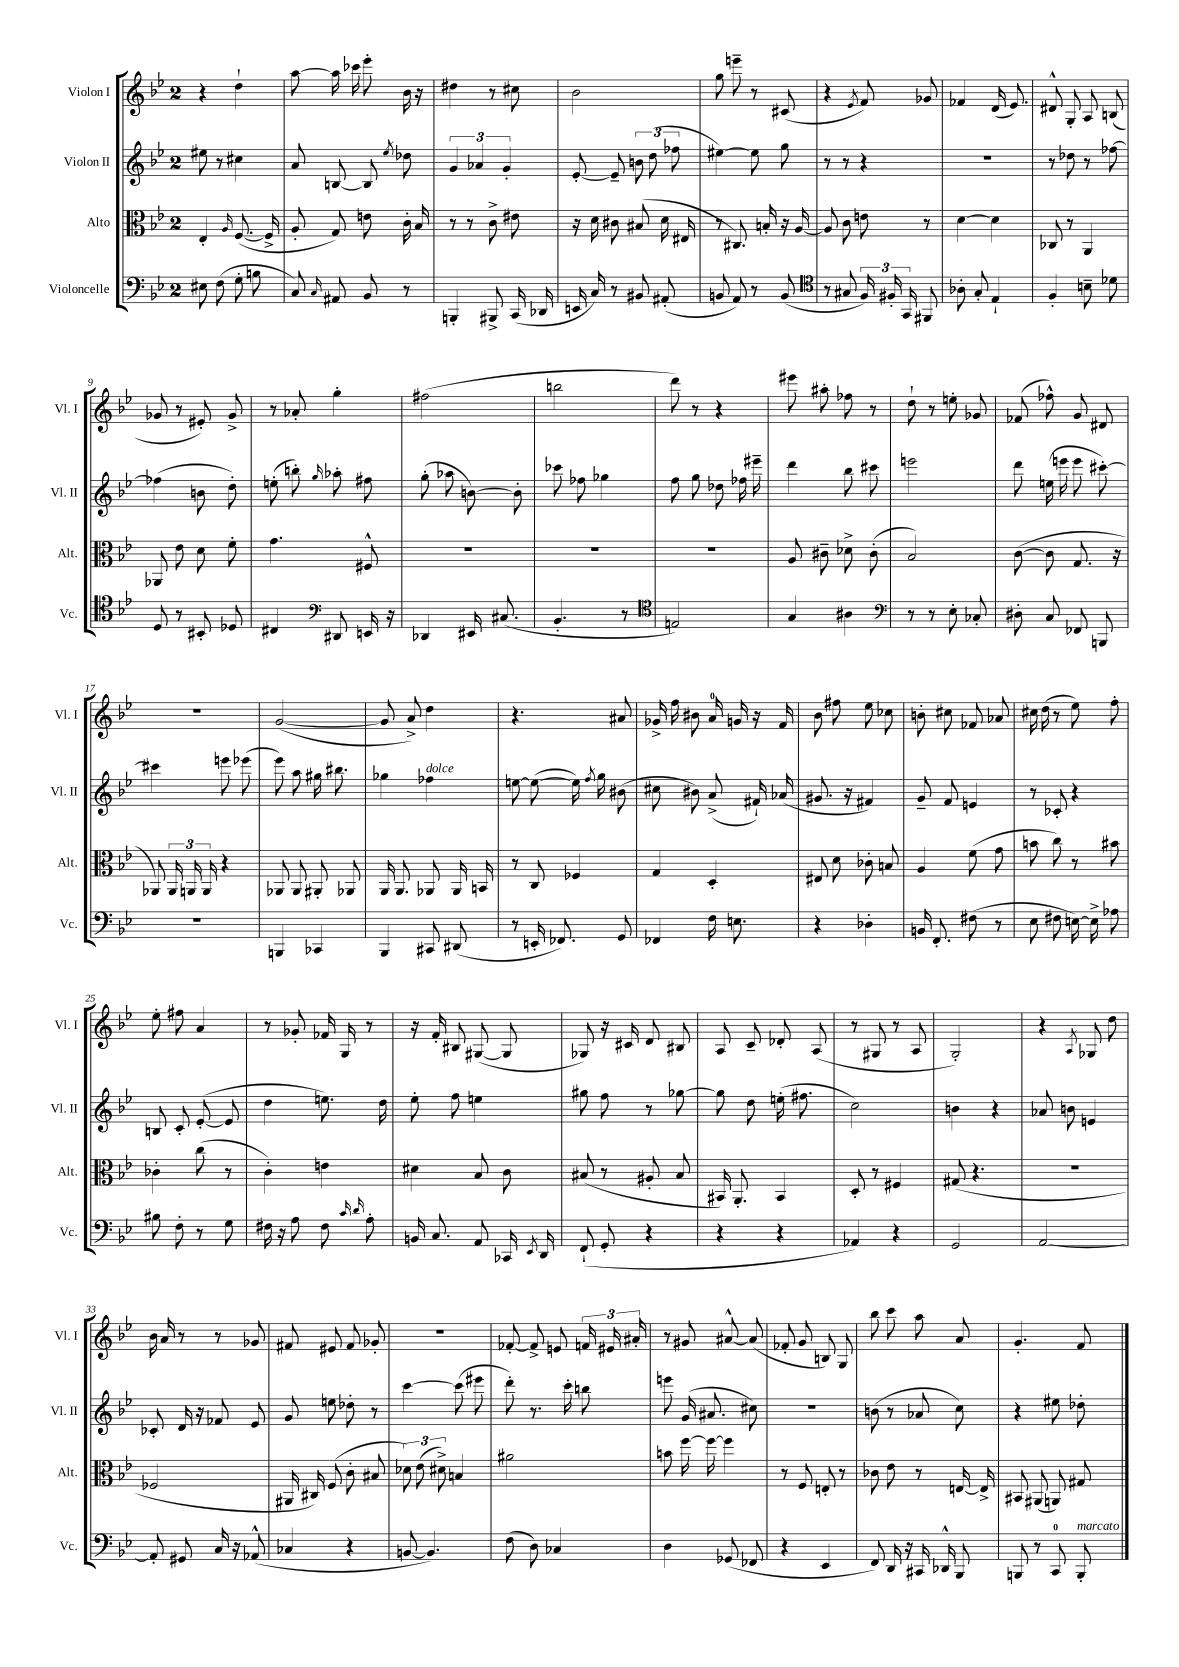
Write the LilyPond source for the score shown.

<<
\new StaffGroup <<
\new Staff = "s0" \with { instrumentName = "Violon I" shortInstrumentName = "Vl. I" } {
    \clef treble \key bes \major \once \override Staff.TimeSignature.style = #'single-digit \time 2/4
    \autoBeamOff r4 d''4-! |
    a''8~ a''16 ces'''16 ees'''8-. bes'16 r16 |
    dis''4 r8 cis''8 |
    bes'2 |
    g''8 e'''8-- r8 cis'8( |
    r4 \acciaccatura { ees'8 } f'8) ges'8 |
    fes'4 d'16( ees'8.) |
    dis'8-^ g8-. a8 b8( |
    ges'8 r8 eis'8-.) ges'8-> |
    r8 aes'8-. g''4-. |
    fis''2( |
    b''2 |
    d'''8) r8 r4 |
    eis'''8 ais''8-. fes''8 r8 |
    d''8-! r8 e''8-. ges'8 |
    fes'8( fes''8-^) g'8 dis'8 |
    R2 |
    g'2~( |
    g'8 a'8->) d''4 |
    r4. ais'8 |
    ges'16-> f''16 bis'8 a'16-0 g'16 r16 f'16 |
    bes'8 fis''8 ees''8 ces''8 |
    b'8-. cis''8 fes'8 aes'8 |
    cis''16 d''16( r8 ees''8) f''8-. |
    ees''8-. fis''8 a'4 |
    r8 ges'8-. fes'16 g16 r8 |
    r16 f'16-. bis8 gis8~( gis8 |
    ges8) r16 cis'16 d'8 bis8 |
    a8 c'8-- des'8-. a8( |
    r8 gis8 r8 a8 |
    g2-.) |
    r4 \acciaccatura { a8 } ges8 d''8 |
    bes'16 a'16 r8 r8 ges'8 |
    fis'8 eis'8 fis'8 ges'8-. |
    r2 |
    fes'8~-. fes'8-> e'8 \tuplet 3/2 { f'16 eis'16 ais'16-. } |
    r8 gis'8 ais'8~-^ ais'8( |
    fes'8-. g'8 b8) g8 |
    bes''8 c'''8 a''8 a'8 |
    g'4.-. f'8 \bar "|." |
}
\new Staff = "s1" \with { instrumentName = "Violon II" shortInstrumentName = "Vl. II" } {
    \clef treble \key bes \major \once \override Staff.TimeSignature.style = #'single-digit \time 2/4
    \autoBeamOff eis''8 r8 cis''4 |
    a'8 b8~ b8 \acciaccatura { ees''8 } des''8 |
    \tuplet 3/2 { g'4 aes'4 g'4-. } |
    ees'8~-. ees'8-- \tuplet 3/2 { b'8 d''8( fes''8 } |
    eis''4~) eis''8 g''8 |
    r8 r8 r4 |
    R2 |
    r8 des''8 r8 fes''8~ |
    fes''4( b'8 d''8-.) |
    e''8-.( b''8-.) \grace { g''16 } aes''8-. fis''8 |
    g''8-.( aes''8 b'8~) b'8-. |
    ces'''8 fes''8 ges''4 |
    f''8 g''8 des''8 fes''16 eis'''16-- |
    d'''4 bes''8 cis'''8 |
    e'''2 |
    d'''8 e''16( e'''16 e'''8 cis'''8~-.) |
    cis'''4 e'''8 ees'''8( |
    ees'''8) a''8 gis''16 bis''8. |
    ges''4 fes''4^\markup { \italic "dolce" } |
    e''8~ e''8~( e''16) \acciaccatura { f''8 } g''16 bis'8( |
    cis''8 bis'8) a'8->( fis'16-!) aes'16( |
    gis'8. r16 fis'4) |
    g'8-- f'8 e'4 |
    r8 ces'8-. r4 |
    b8 c'8-. ees'8~-.( ees'8 |
    d''4 e''8.) d''16 |
    ees''8-. f''8 e''4 |
    gis''8 f''8 r8 ges''8~ |
    ges''8 d''8 e''16-.( fis''8. |
    c''2) |
    b'4 r4 |
    aes'8 b'8 e'4 |
    ces'8-. d'16 r16 fes'8 ees'8 |
    g'8 e''8 des''8-. r8 |
    c'''4~ c'''8( eis'''8 |
    d'''8-.) r8. c'''16-. b''8 |
    e'''8 g'16( ais'8. cis''8) |
    r2 |
    b'8( r8 aes'8 c''8) |
    r4 eis''8 des''8-. \bar "|." |
}
\new Staff = "s2" \with { instrumentName = "Alto" shortInstrumentName = "Alt." } {
    \clef alto \key bes \major \once \override Staff.TimeSignature.style = #'single-digit \time 2/4
    \autoBeamOff ees4-. \grace { a16 } f8.~( f16-> |
    a8-. g8) e'8 c'16-. bes16 |
    r8 r8 c'8-> eis'8 |
    r16 d'16 cis'8 bis8( d'16 eis16 |
    r8 cis8.) b16-. r16 a16~ |
    a8 c'8 e'8 r8 |
    d'4~ d'4 |
    ces8 r8 a,4 |
    aes,8 ees'8 d'8 f'8-. |
    g'4. fis8-^ |
    R2 |
    R2 |
    R2 |
    a8 cis'8-- des'8-> cis'8-.( |
    bes2) |
    c'8~( c'8 g8. r16 |
    aes,8) \tuplet 3/2 { aes,16 a,16 a,16 } r4 |
    aes,8 aes,8 ais,8-. aes,8 |
    a,16 a,8. aes,8 aes,16 b,16 |
    r8 c8 fes4 |
    g4 d4-. |
    eis8 d'8 ces'8-. b8 |
    a4 f'8( g'8 |
    b'8 c''8) r8 bis'8 |
    ces'4-. c''8( r8 |
    c'4-.) e'4 |
    dis'4 bes8 c'8 |
    bis8( r8 ais8-. bis8 |
    bis,16) a,8.-. bis,4 |
    d8-. r8 fis4 |
    gis8( r4. |
    r2 |
    fes2 |
    ais,16 cis16) f8( c'8-. bis8 |
    \tuplet 3/2 { des'8) ees'8( dis'8->) } b4 |
    ais'2 |
    b'8 f''16~ f''16~ f''4 |
    r8 f8 e8-. r8 |
    ces'8 ees'8 r8 e16~ e16-> |
    bis,8 ais,8( a,8) gis8 \bar "|." |
}
\new Staff = "s3" \with { instrumentName = "Violoncelle" shortInstrumentName = "Vc." } {
    \clef bass \key bes \major \once \override Staff.TimeSignature.style = #'single-digit \time 2/4
    \autoBeamOff eis8 f8( g8-. b8 |
    c8) \grace { c16 } ais,8 bes,8 r8 |
    b,,4-. bis,,8-> c,16( des,16 |
    e,16 c16) r8 bis,8 ais,8-.( |
    b,8 a,8) r8 b,8( |
    \clef tenor r8 gis8 \tuplet 3/2 { f16) fis16-. g,16 } fis,8 |
    aes8-. g8-. ees4-! |
    f4-. b8-- des'8 |
    d8 r8 bis,8-. des8 |
    cis4 \clef bass dis,8 e,16 r16 |
    des,4 eis,16 cis8.( |
    bes,4.-. r8 |
    \clef tenor e2) |
    g4 ais4 |
    \clef bass r8 r8 ees8-. ces8-. |
    dis8-. c8 fes,8 b,,8 |
    R2 |
    b,,4 ces,4 |
    bes,,4 cis,8 dis,8( |
    r8 e,16-. fes,8.) g,8 |
    fes,4 f16 e8. |
    r4 des4-. |
    b,16 f,8.-. fis8( r8 |
    ees8 fis8 e16~) e16-> aes8 |
    bis8 f8-. r8 g8 |
    fis16 r16 a8 fis8 \grace { c'16 d'16 } a8-. |
    b,16 c8. a,8 ces,16 \acciaccatura { ees,8 } d,16 |
    f,8-!( g,8-. r4 |
    r4 r4 |
    aes,4) r4 |
    g,2 |
    a,2~ |
    a,8-. gis,8 c16 r16 aes,8-^( |
    ces4 r4 |
    b,8~ b,4.) |
    f8( d8) ces4 |
    d4 ges,8( fes,8 |
    r4 ees,4 |
    f,8) d,16 r16 cis,16 des,16-^ bes,,8 |
    b,,8 r8 c,8-0 b,,8-.^\markup { \italic "marcato" } \bar "|." |
}
>>
>>
